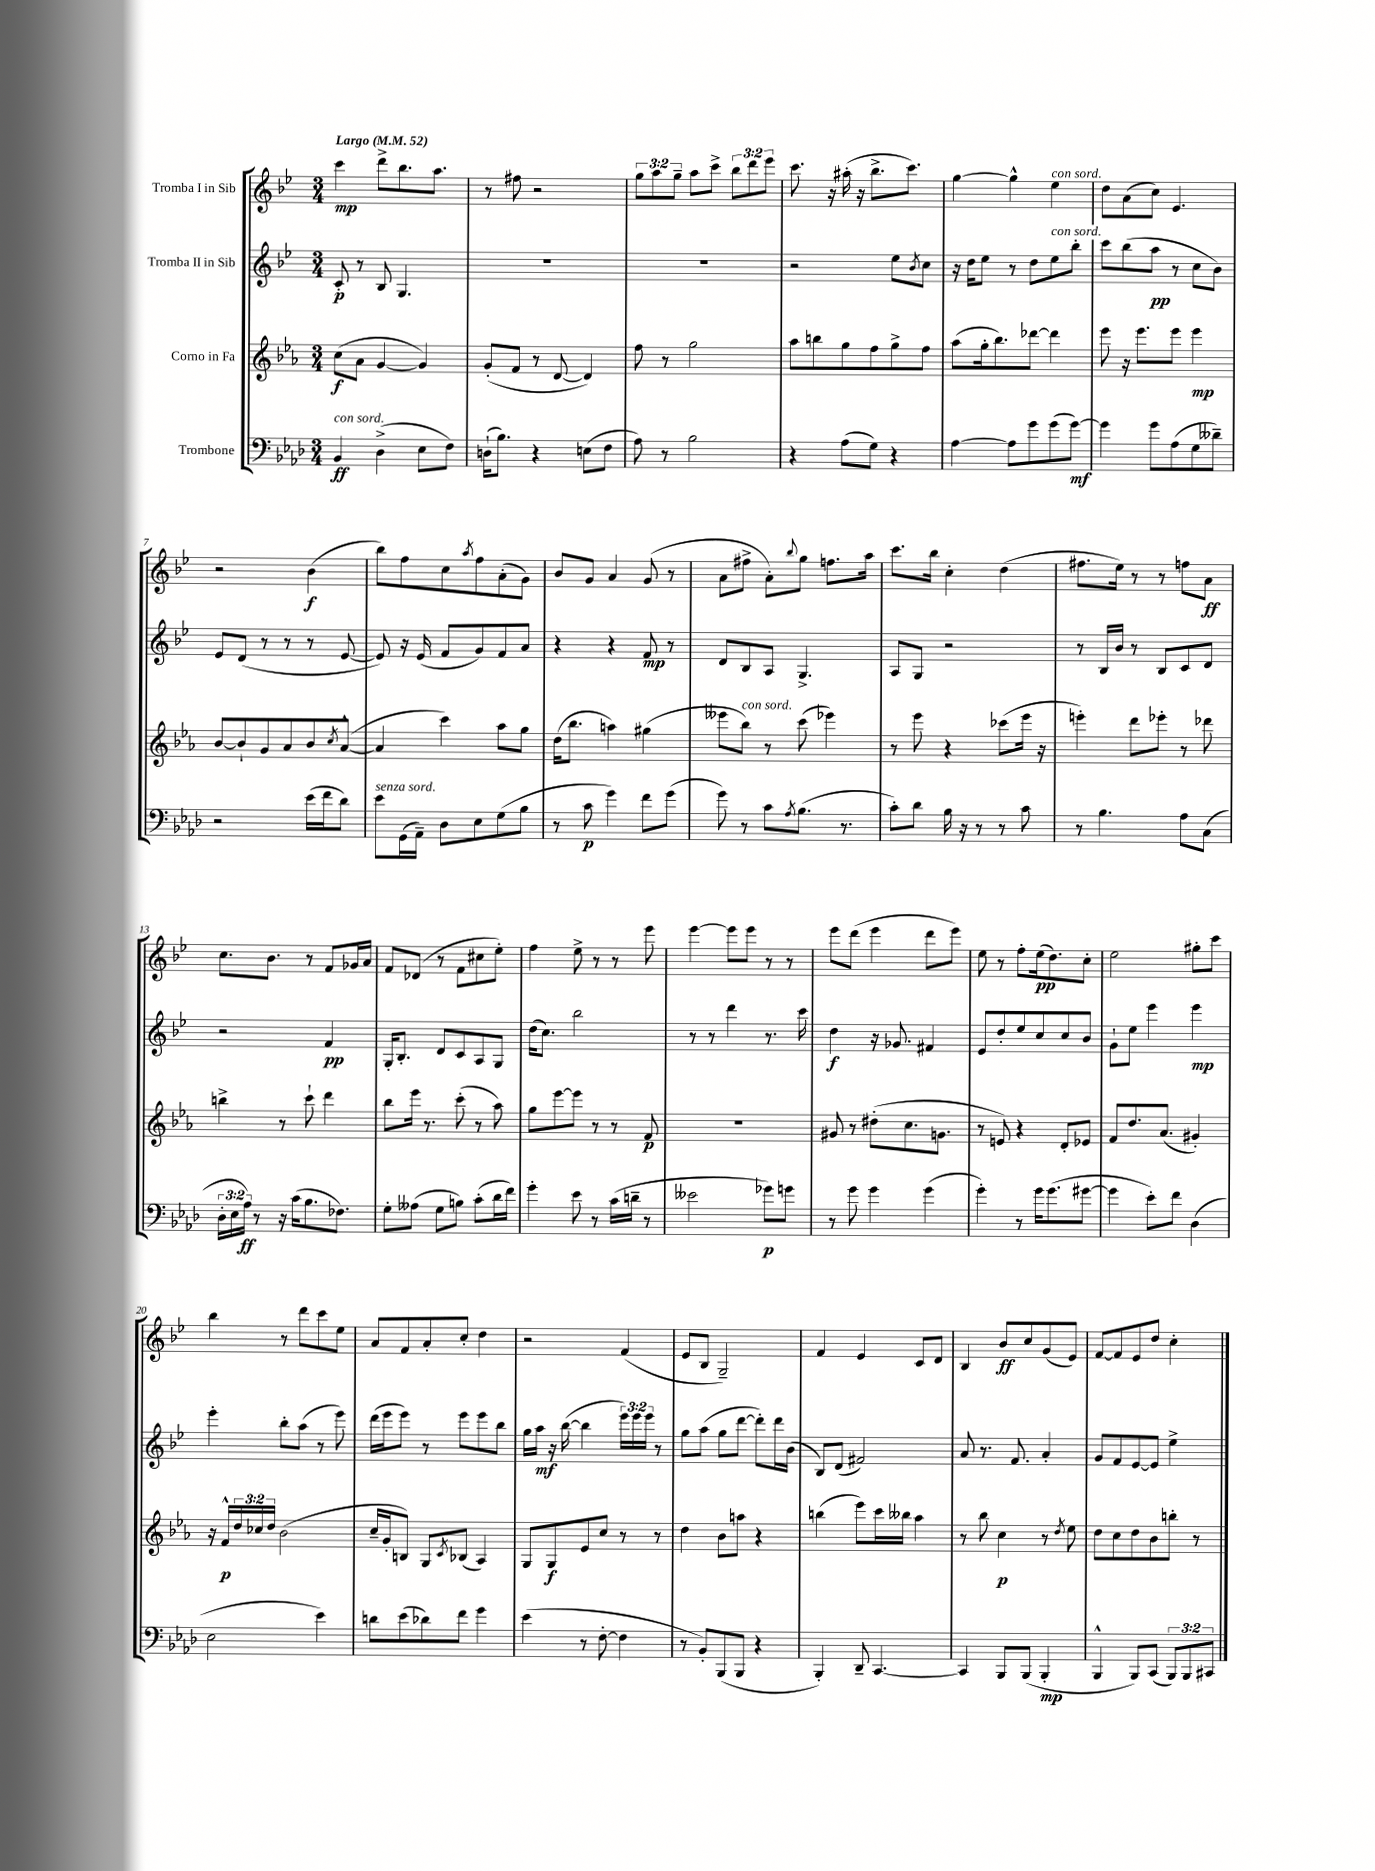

**kern	**kern	**kern	**kern
*staff4	*staff3	*staff2	*staff1
*clefF4	*clefG2	*clefG2	*clefG2
*k[b-e-a-d-]	*k[b-e-a-]	*k[b-e-]	*k[b-e-]
*M3/4	*M3/4	*M3/4	*M3/4
*MM52	*MM52	*MM52	*MM52
4BB-	(8cc	8c'	4ccc
.	8a-	8r	.
(4D-^	[4g	8B-	8ddd^
.	.	4.G	8.bb-
8E-	4g])	.	.
.	.	.	8.aa
8F)	.	.	.
=	=	=	=
(16D`	(8g'	2.r	8r
8.B-)	.	.	.
.	8f	.	8ff#
4r	8r	.	2r
.	[8d	.	.
(8E	4d])	.	.
8F	.	.	.
=	=	=	=
8A-)	8ff	2.r	12gg
.	.	.	12aa
8r	8r	.	.
.	.	.	12gg~
2B-	2gg	.	8aa
.	.	.	8ccc^
.	.	.	12bb-
.	.	.	12ddd
.	.	.	12eee-
=	=	=	=
4r	8aa-	2r	8.ccc
.	8bb	.	.
.	.	.	16r
(8A-	8gg	.	(16aa#'
.	.	.	16r
8G)	8ff	.	8.bb-^
4r	8gg^	8ee-	.
.	.	.	8.ccc)
.	.	8qb-	.
.	8ff	8cc	.
=	=	=	=
[4A-	(8aa-	16r	[4gg
.	.	16dd	.
.	16gg'	8ee-	.
.	8.bb-)	.	.
8A-]	.	8r	4gg^^]
8g	[8ddd-	8dd	.
(8g	4ddd-]	8ee-	4ee-
[8g)	.	8bb-'	.
=	=	=	=
4g]	8eee-	8ccc	8dd
.	16r	(8bb-	(8a
.	8.eee-	.	.
8g	.	8aa	8cc)
(8A-	8eee-	8r	4.e-
8G	4eee-	8cc	.
8d--~)	.	8b-)	.
=	=	=	=
2r	[8b-	8e-	2r
.	8b-`]	(8d	.
.	8g	8r	.
.	8a-	8r	.
(16e-	8b-	8r	(4b-
16f	.	.	.
.	8qcc	.	.
8d-)	([8a-^^	[8e-	.
=	=	=	=
8e-	4a-]	8e-])	8bb-)
(16GG	.	16r	8ff
16AA-~)	.	(16e-	.
8D-	4ccc)	8f	8cc
.	.	.	8qaa
8E-	.	8g)	8ff
(8G	8aa-	8f	(8a'
8B-	8gg	8a	8g)
=	=	=	=
8r	(16dd	4r	8b-
.	8.bb-	.	.
8c	.	.	8g
4g)	4aa)	4r	4a
8f	(4gg#	8f	(8g
(8g	.	8r	8r
=	=	=	=
8g)	8eee--	8d	8a
8r	8bb-)	8B-	8ff#^
8c	8r	8A	8a')
8qA-	.	.	8qqbb-
(8.B-	(8ccc	4.G^	8gg
.	4eee-)	.	8.ff
8.r	.	.	.
.	.	.	16aa
=	=	=	=
8c')	8r	8A	8.ccc
8d-	8eee-	8G	.
.	.	.	16bb-
16B-	4r	2r	4cc'
16r	.	.	.
8r	.	.	.
8r	(8ccc-	.	(4dd
8c	16eee-	.	.
.	16r	.	.
=	=	=	=
8r	4eee')	8r	8.ff#
4.B-	.	16B-	.
.	.	16b-	16ee-)
.	8ddd	8r	8r
.	8eee-'	8B-	8r
8A-	8r	8c	8ff
(8C	8ddd-	8d	8a
=	=	=	=
24D-'	4bb^	2r	8.cc
24E-	.	.	.
24A-)	.	.	.
8r	.	.	.
.	.	.	8.b-
16r	8r	.	.
(16c	.	.	.
8.B-	8ccc`	.	8r
.	4ddd	4f	8f
8.F-)	.	.	.
.	.	.	16g-
.	.	.	16a
=	=	=	=
8G'	8bb-	16G'	8f
.	.	8.B-'	.
(8A--	16eee-	.	(8d-
.	8.r	.	.
8G	.	8d	8r
8B)	(8ccc'	8c	8f
(8c'	8r	8A	8cc#
16d-	8aa-)	8G	8ee-')
16f)	.	.	.
=	=	=	=
4g'	8gg	(16dd	4ff
.	.	8.cc)	.
.	[8eee-	.	.
8e-	8eee-]	2bb-	8ee-^
8r	8r	.	8r
(16c	8r	.	8r
16d~	.	.	.
8r	8f	.	8eee-
=	=	=	=
2e--	2.r	8r	[4eee-
.	.	8r	.
.	.	4ddd	8eee-]
.	.	.	8eee-
8g-)	.	8.r	8r
8g	.	.	8r
.	.	16ccc	.
=	=	=	=
8r	8g#	4dd	8eee-
8g	8r	.	(8ddd
4g	(8dd#'	16r	4eee-
.	.	8.g-	.
.	8.cc	.	.
(4g	.	4f#	8ddd
.	8.g	.	.
.	.	.	8eee-)
=	=	=	=
4g')	8r	8e-	8ee-
.	8e)	8dd'	8r
8r	4r	8ee-	8ff'
16g	.	8cc	(16ee-
(8.g	.	.	8.dd)
.	8d'	8cc	.
[8g#	8e-	8b-	8cc'
=	=	=	=
4g#]	8f	8g`	2ee-
.	8.dd	8ee-	.
8e-')	.	4eee-	.
.	(8.a-	.	.
8f	.	.	.
(4D-	4g#')	4eee-	8gg#'
.	.	.	8ccc
=	=	=	=
2E-	16r	4eee-'	4bb-
.	16f^^	.	.
.	24dd	.	.
.	24cc-	.	.
.	24dd	.	.
.	(2b-	8bb-'	8r
.	.	(8aa	8ddd
4e-)	.	8r	8ccc
.	.	8eee-)	8ee-
=	=	=	=
8d	16cc~	(16ddd	8a
.	16g'	16eee-	.
(8e-	8B)	8eee-)	8f
8d-)	8G	8r	8a'
.	8qc	.	.
8f	(8B-	8eee-	8cc'
4g	4A-)	8eee-	4dd
.	.	8bb-	.
=	=	=	=
(4e-	8G	16gg	2r
.	.	16aa	.
.	8G	16r	.
.	.	([16bb-	.
8r	8e-	4bb-]	.
[8F'	8cc	.	.
4F]	8r	24eee-)	(4f
.	.	24eee-	.
.	.	24eee-	.
.	8r	8r	.
=	=	=	=
8r	4dd	8gg	8e-
8BB-')	.	(8aa	8B-
(8BBB-	8b-	8gg	2G~)
8BBB-	8aa	[8ddd	.
4r	4r	8ddd'])	.
.	.	16ddd	.
.	.	(16b-	.
=	=	=	=
4BBB-')	(4bb	8B-)	4f
.	.	(8d	.
8DD-~	8eee-)	2f#)	4e-
[4.CC	16ccc	.	.
.	16bb--	.	.
.	4aa-	.	8c
.	.	.	8d
=	=	=	=
4CC]	8r	8a	4B-
.	8bb-	8.r	.
8BBB-	4cc	.	8b-
.	.	8.f	.
(8BBB-	.	.	8cc
4BBB-'	8r	4a'	(8g
.	8qdd	.	.
.	8ee-	.	8e-)
=	=	=	=
4BBB-^^	8dd	8g	[8f
.	8cc	8f	8f]
8BBB-)	8dd	[8e-	8e-
(8CC	8b-	8e-]	8dd
12BBB-)	8bb'	4ee-^	4cc'
12BBB-	.	.	.
.	8r	.	.
12CC#	.	.	.
==	==	==	==
*-	*-	*-	*-
